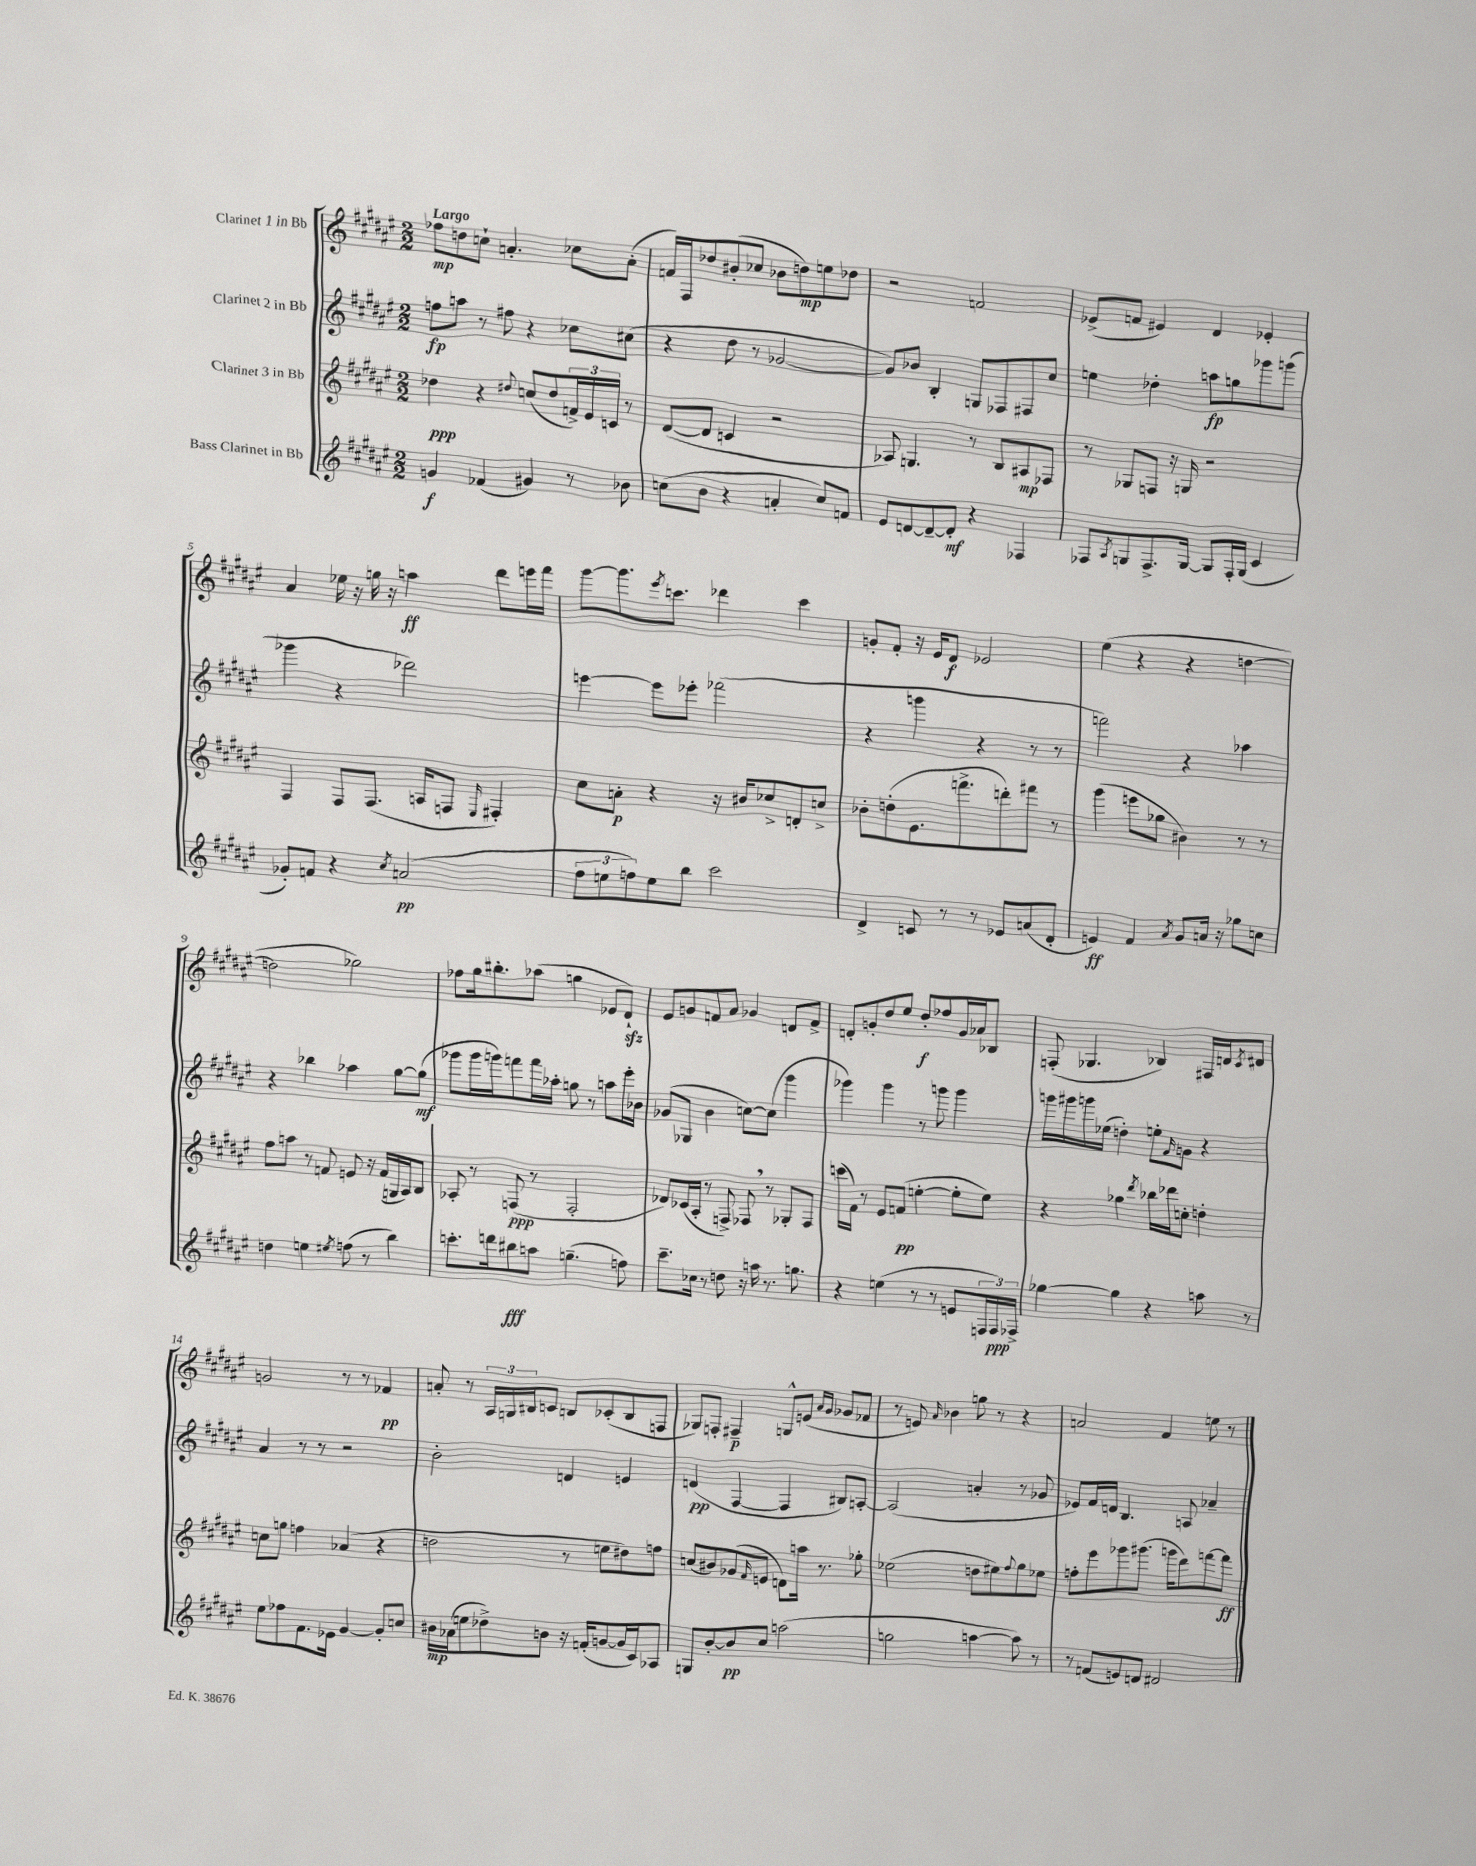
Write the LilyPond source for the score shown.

<<
\new StaffGroup <<
\new Staff = "s0" \with { instrumentName = "Clarinet 1 in Bb" } {
    \clef treble \key fis \major \numericTimeSignature \time 2/2 \tempo "Largo"
    fes''8\mp d''8 c''8-! a'4.-. ces''8 a'8-.( |
    f'16) fis16 des''8 bis'8-.( ces''8 bes'8 d''8\mp) e''8 des''8 |
    r2 f'2 |
    ees'8->( f'8 eis'4) dis'4 ees'4-. |
    ais'4 ees''16 r16 g''16 r16 a''4\ff dis'''8 e'''16 fis'''16 |
    gis'''8~ gis'''8. \acciaccatura { eis'''8 } c'''8. des'''4 c'''4 |
    g'8-. fis'8-. r16 eis'16 dis'8\f ees'2 |
    eis''4( r4 r4 d''4~ |
    d''2 ges''2) |
    fes''8 gis''16 bis''8.-. aes''8( g''4 ees'8 dis'8-!\sfz) |
    eis'8 g'8 f'8 ais'8 ges'4 d'8 f'8-> |
    d'8-. g'8-. dis''8 eis''8 dis''8-.\f fes''8 g'16 aes'16 bes8 |
    f8-.( ges4. bes4) fis16 d'16 \acciaccatura { cis'8 } dis'8 |
    g'2 r8 r8 fes'4\pp |
    a'8-. r8 \tuplet 3/2 { ais16 g16 bis16 } c'8 b8 ces'8-.( b8 f8 |
    ges8) f8-. fis4--\p g8-^ e'8( \grace { ais'16 gis'16 } ges'8 fes'8 |
    r8 e'8) \grace { ais'16 } bes'4 g''8 r8 r4 |
    a'2 fis'4 e''8 r8 \bar "|." |
}
\new Staff = "s1" \with { instrumentName = "Clarinet 2 in Bb" } {
    \clef treble \key fis \major \numericTimeSignature \time 2/2
    f''8\fp a''8 r8 fis''8 r4 ces''8 cis''8( |
    r4 dis''8 r8 ges'2~ |
    ges'8) bes'8 b4-. g8 fes8 fis8 cis''8 |
    e''4 des''4-. a''8\fp g''8 ges'''8 g'''8( |
    ges'''4 r4 des'''2) |
    e'''4~ e'''8 ees'''8-. fes'''2( |
    r4 g'''4 r4 r8 r8 |
    f'''2) r4 aes''4 |
    r4 bes''4 aes''4 gis''8~ gis''8\mf( |
    ges'''8 ges'''16 g'''16) f'''8 f'''16 aes''16-. g''8 r8 a''8 eis'''16-. bes'16 |
    ges'8( ges8 b'4 c''8~) c''8( gis'''4 |
    ges'''4) ges'''4 r8 g'''8 g'''4 |
    g'''16 gis'''16 g'''16 ees''16( d''4-.) e''8-. \grace { fis'16 } g'8 r4 |
    ais'4 r8 r8 r2 |
    b'2-. d'4 e'4 |
    d'4\pp( fis4~ fis4 bis8) a8~-. |
    a2( a'4-. r8 ges'8 |
    ees'8) fis'16 d'16 b4. a8 aes'4-- \bar "|." |
}
\new Staff = "s2" \with { instrumentName = "Clarinet 3 in Bb" } {
    \clef treble \key fis \major \numericTimeSignature \time 2/2
    des''4\ppp r4 \appoggiatura { dis''8 } c''8( dis''8 \tuplet 3/2 { f'16->) eis'16 c'16 } r8 |
    dis'8~( dis'8 c'4 r2 |
    aes8) g4. r8 b8 ais8\mp fes8 |
    r8 ges8 f8 r16 g16 r2 |
    fis4 fis8 fis8.( a16 f8 \grace { eis16 } fis4-.) |
    cis''8 a'8-.\p r4 r16 bis'16 ces''8-> d'8-. c''8-> |
    bes'8-. d''8-.( eis'8. f'''8.-> d'''8-.) fis'''8 r8 |
    gis'''4( e'''8 ges''8 bis'4) r8 r8 |
    fis''8 a''8 r8 f'8 e'8 r16 f'16( g16 ais16) b8 |
    aes8-. r8 f8\ppp( r8 f2-. |
    des'8) ces'16( ais16-. r8 f8->) fes8 \breathe r8 ges8-. fes8 |
    c'''16( fis'16) r8 eis'8 f'8\pp( e''4~-. e''8-. e''8) |
    r4 ges''4 \acciaccatura { dis'''8 } bes''16 des'''16 c''8-. d''4-. |
    c''8 g''8 f''4 aes'4( r4 |
    d''2 r8 e''8 dis''8) f''8 |
    c''8( bis'8) ges'8( \grace { fis'16 } e'8 d'8) a''16 r8. ges''8-. |
    ees''2( d''8 eis''8) \appoggiatura { fis''8 } gis''8 ees''8 |
    f''8-. eis'''8 ges'''8 gis'''8.( g'''16 dis'''8) f'''8~ f'''8\ff \bar "|." |
}
\new Staff = "s3" \with { instrumentName = "Bass Clarinet in Bb" } {
    \clef treble \key fis \major \numericTimeSignature \time 2/2
    g'4\f fes'4( gis'4) r8 bes'8 |
    c''8( b'8 r4 a'4-. c''8) f'8 |
    eis'8 d'8~ d'8~-- d'8-.\mf r4 fes4 |
    fes8 \acciaccatura { ais8 } g8 fes8.-> g16~ g8 fes16-. g16( cis'4 |
    ges'8-.) f'8 r4 \acciaccatura { cis''8 } a'2\pp( |
    \tuplet 3/2 { fis''8 e''8 f''8) } e''8 b''8 cis'''2 |
    dis'4-> c'8 r8 r8 ees'8 a'8( dis'8-. |
    e'4\ff) fis'4 \acciaccatura { ais'8 } gis'8 a'16 r16 ges''8 c''8 |
    d''4 e''4 \acciaccatura { eis''8 } f''8( r8 b''4) |
    c'''8.-. d'''16 bis''8\fff a''8 g''4.--( f''8) |
    cis'''8.-- ces''16 r8 d''8 r16 a''16 r8. g''8. |
    r4 e''4( r8 r8 e'8 \tuplet 3/2 { f16 f16\ppp) fes16-> } |
    ges''4~ ges''4 r4 a''8 r8 |
    eis''8 fes''8 fis'8. ees'16 gis'4~ gis'8-. c''8 |
    bis'16\mp aes'16( e''8 des''8->) b'8 r16 f'16-.( g'8~ g'16 cis'16) aes8 |
    g8 b'8~-. b'8\pp cis''8 a''2( |
    g''2 a''4~ a''8) r8 |
    r8 f'8( e'8) d'8 dis'2 \bar "|." |
}
>>
>>
